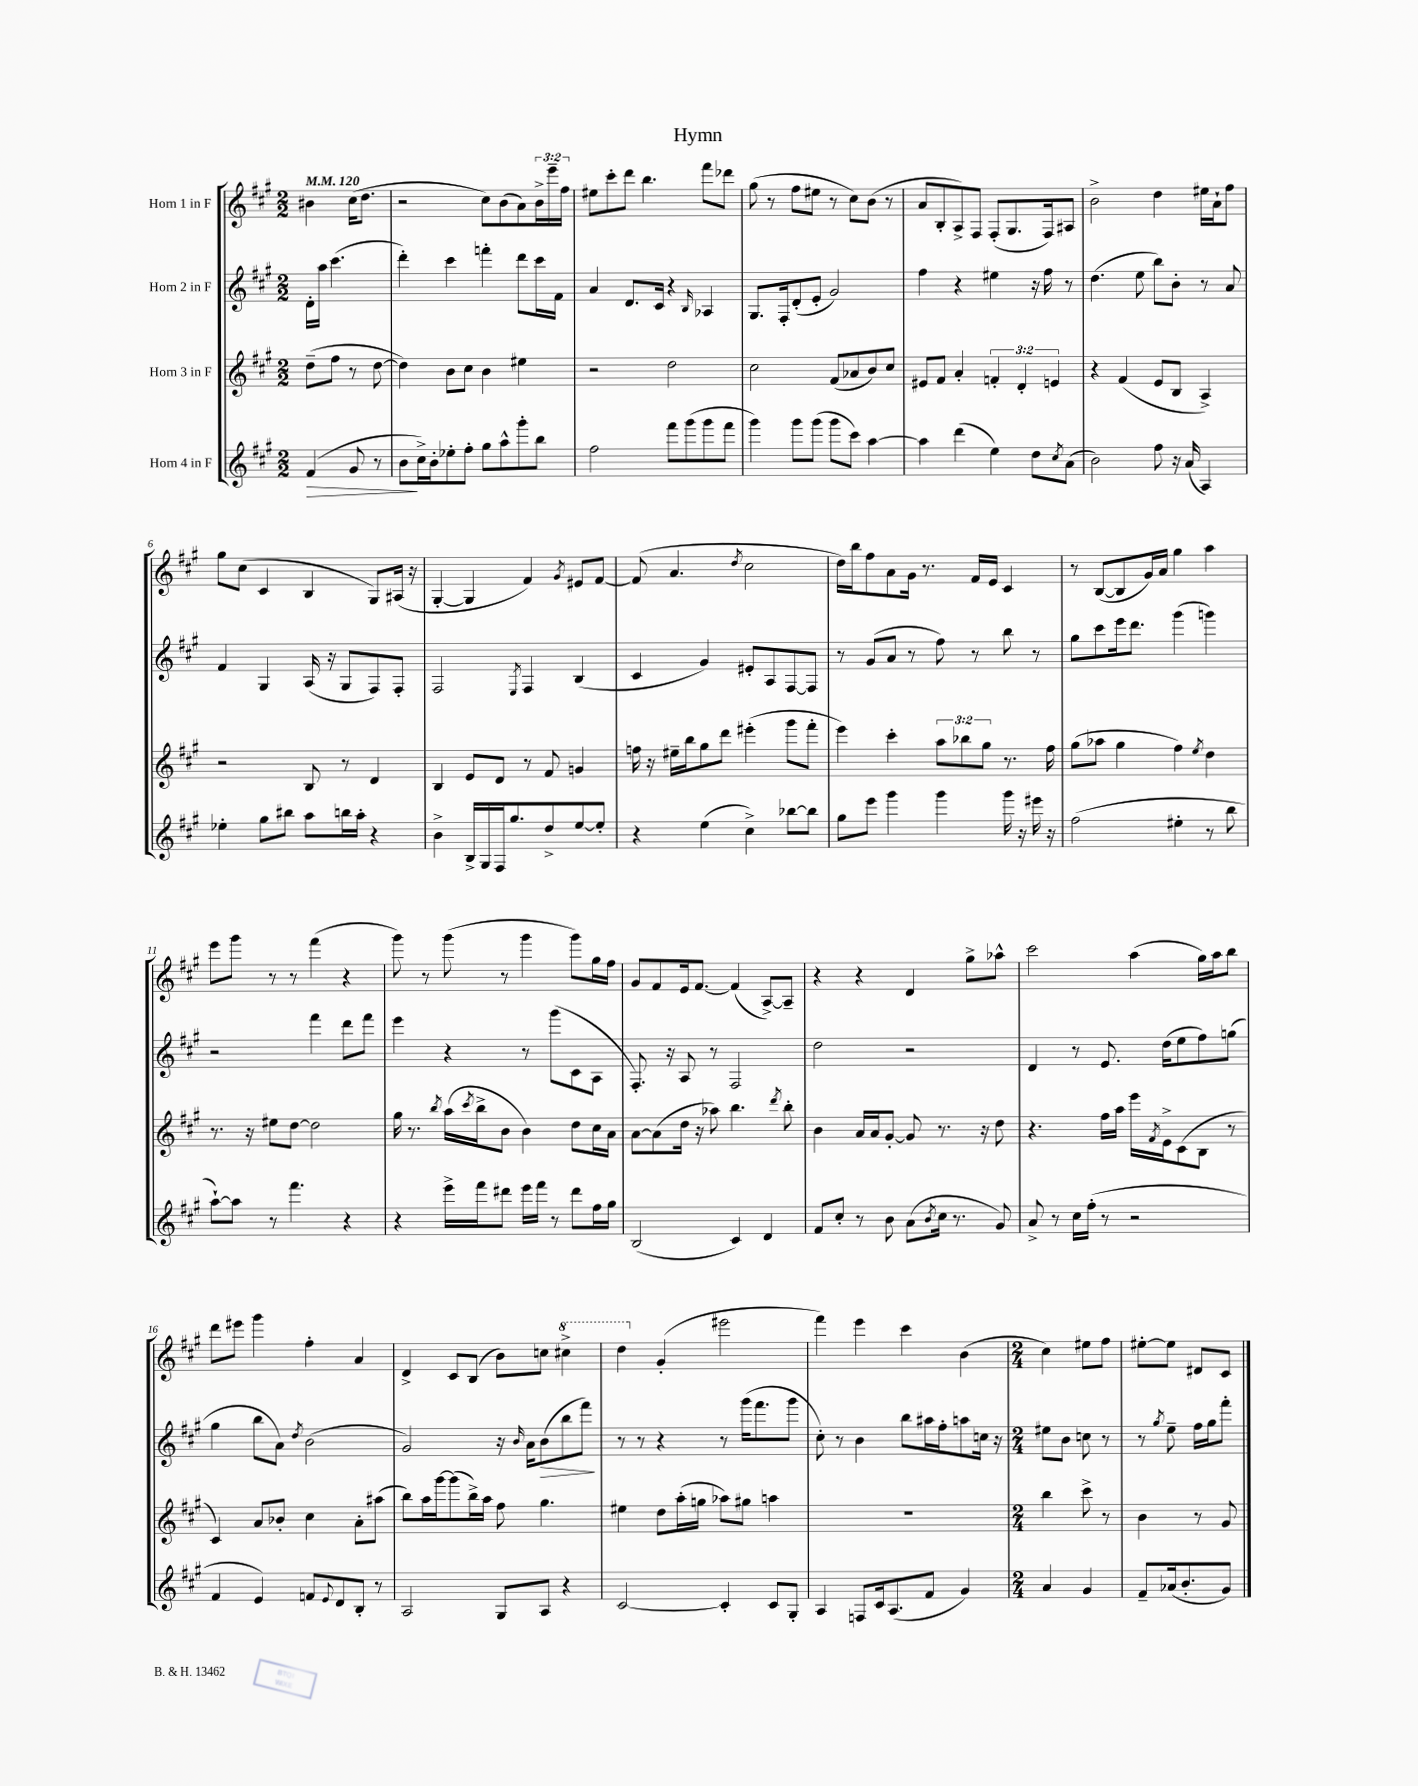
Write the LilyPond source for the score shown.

\header { title = "Hymn" }
<<
\new StaffGroup <<
\new Staff = "s0" \with { instrumentName = "Horn 1 in F" } {
    \clef treble \key a \major \numericTimeSignature \time 2/2 \override Staff.TupletNumber.text = #tuplet-number::calc-fraction-text \partial 2 \tempo 4 = 120
    bis'4 cis''16( d''8. |
    r2 cis''8) b'8( a'8) \tuplet 3/2 { b'16-> e'''16-- fis''16 } |
    eis''8 cis'''8-. d'''8 b''4. fis'''8 des'''8 |
    gis''8( r8 fis''8 eis''8 r8 cis''8) b'8( r8 |
    a'8 b8-. a8->) fis8 fis8-.( gis8. fis16) ais8 |
    b'2-> d''4 eis''16 a'16-! fis''8 |
    gis''8 cis''8( cis'4 b4 gis8) ais16( r16 |
    gis4~-. gis4 fis'4) \acciaccatura { gis'8 } eis'8 fis'8~ |
    fis'8( a'4. \acciaccatura { d''8 } cis''2 |
    d''16) b''16 fis''8 a'8 gis'16 r8. fis'16 e'16 cis'4 |
    r8 b8~( b8 gis'16) a'16 gis''4 a''4 |
    e'''8 gis'''8 r8 r8 fis'''4( r4 |
    gis'''8) r8 gis'''8( r8 gis'''4 gis'''8) gis''16 fis''16 |
    gis'8 fis'8 e'16 fis'8.~ fis'4( a8~->) a8-- |
    r4 r4 d'4 gis''8-> aes''8-^ |
    cis'''2 a''4( gis''16) a''16 b''8 |
    d'''8 eis'''8 gis'''4 fis''4-. a'4 |
    d'4-> cis'8 b8( b'8) c''8 \ottava #1 cis'''!4-> |
    d'''4 \ottava #0 gis'4-.( eis'''2 |
    fis'''4) e'''4 cis'''4 b'4( |
    \numericTimeSignature \time 2/4 cis''4) eis''8 fis''8 |
    eis''8~-. eis''8 dis'8 cis'8 \bar "|." |
}
\new Staff = "s1" \with { instrumentName = "Horn 2 in F" } {
    \clef treble \key a \major \numericTimeSignature \time 2/2 \partial 2
    d'16-. a''16 cis'''4.( |
    d'''4-.) cis'''4 f'''4-. d'''8 cis'''16 fis'16 |
    a'4 d'8. cis'16 r4 \grace { b16 } aes4 |
    gis8. fis16-. d'8-.( e'8-. gis'2) |
    fis''4 r4 eis''4 r16 fis''16 r8 |
    d''4.( e''8 b''8) b'8-. r8 a'8 |
    fis'4 gis4 a16( r16 gis8 fis8) fis8-. |
    fis2 \acciaccatura { e8 } fis4 b4( |
    cis'4 gis'4) eis'8-. a8 fis8~ fis8 |
    r8 gis'8( a'8 r8 fis''8) r8 b''8 r8 |
    gis''8 cis'''8 e'''16 d'''8. gis'''4( g'''4) |
    r2 fis'''4 d'''8 fis'''8 |
    e'''4 r4 r8 gis'''8( cis'8 a8 |
    fis8.-.) r16 a8 r8 fis2 |
    d''2 r2 |
    d'4 r8 e'8. d''16( e''8 fis''8) g''8( |
    gis''4 b''8 a'8) \acciaccatura { d''8 } b'2( |
    gis'2) r16 \grace { b'16 } a'16 b'8\>( b''8 fis'''8\!) |
    r8 r8 r4 r8 gis'''16( fis'''8. gis'''8 |
    cis''8-.) r8 b'4 b''8 ais''16 fis''16-. a''8 c''16 r16 |
    \numericTimeSignature \time 2/4 eis''8 b'8 c''8 r8 |
    r8 \acciaccatura { gis''8 } e''8-- fis''16 gis''16 fis'''8-. \bar "|." |
}
\new Staff = "s2" \with { instrumentName = "Horn 3 in F" } {
    \clef treble \key a \major \numericTimeSignature \time 2/2 \override Staff.TupletNumber.text = #tuplet-number::calc-fraction-text \partial 2
    d''8--( fis''8 r8 d''8~ |
    d''4) b'8 cis''8 b'4 eis''4 |
    r2 d''2 |
    cis''2 fis'8( aes'8 b'8) cis''8 |
    eis'8 fis'8 a'4-. \tuplet 3/2 { f'4-. d'4-. e'4 } |
    r4 fis'4( e'8 b8 a4->) |
    r2 b8 r8 d'4 |
    b4 e'8 d'8 r8 fis'8 g'4 |
    f''16 r16 eis''16-- b''16 gis''8 d'''8 eis'''4-.( gis'''8 fis'''8-. |
    e'''4) cis'''4-. \tuplet 3/2 { a''8 bes''8 gis''8 } r8. fis''16 |
    gis''8( aes''8 gis''4 fis''4) \acciaccatura { e''8 } d''4 |
    r8. r16 eis''8 d''8~ d''2 |
    gis''16 r8. \acciaccatura { b''8 } a''16( \acciaccatura { cis'''8 } b''16-> b'8 b'4) d''8 cis''16 a'16 |
    a'8~ a'8( d''16 r16 aes''8) b''4. \acciaccatura { d'''8 } b''8-. |
    b'4 a'16 a'16 gis'8~-. gis'8 r8. r16 d''8 |
    r4. fis''16 a''16 e'''16 \acciaccatura { fis'8 } e'16-> cis'8( b8 r8 |
    cis'4) a'8 bes'8-. cis''4 a'8-. ais''8( |
    b''8) a''16 gis'''16~ gis'''8( b''16->) a''16 fis''8 gis''4. |
    eis''4 d''8 a''16-.( g''16 aes''8) gis''8 a''4 |
    R1 |
    \numericTimeSignature \time 2/4 b''4 cis'''8-> r8 |
    b'4 r8 gis'8 \bar "|." |
}
\new Staff = "s3" \with { instrumentName = "Horn 4 in F" } {
    \clef treble \key a \major \numericTimeSignature \time 2/2 \partial 2
    fis'4\>( gis'8 r8 |
    b'8\! cis''16->) b'16-. ees''8-. fis''8-. gis''8 a''8-^ gis'''8-. b''8 |
    fis''2 fis'''8 gis'''8( gis'''8 fis'''8 |
    gis'''4) gis'''8 gis'''8( gis'''8 cis'''8) a''4~ |
    a''4 d'''4( e''4) d''8 \acciaccatura { cis''8 } a'8( |
    b'2) fis''8 r16 a'16( a4) |
    ees''4-. gis''8 bis''8 a''8 b''16 a''16-. r4 |
    b'4-> b16-> gis16 fis16 gis''8. d''8-> e''8~ e''8-. |
    r4 e''4( cis''4->) bes''8~ bes''8 |
    gis''8 e'''8 gis'''4 gis'''4 gis'''16 r16 eis'''16 r16 |
    fis''2( eis''4-. r8 b''8 |
    a''8~-!) a''8 r8 fis'''4. r4 |
    r4 e'''16-> fis'''16 dis'''8 e'''16 fis'''16 r8 dis'''8 fis''16 gis''16 |
    b2( cis'4) d'4 |
    fis'8 cis''8-. r8 b'8 a'8( \acciaccatura { b'8 } cis''16 r8. gis'8) |
    a'8-> r8 cis''16 fis''16-.( r8 r2 |
    fis'4 e'4) f'8 \appoggiatura { e'8 } d'8 b8-. r8 |
    a2 gis8 a8 r4 |
    cis'2~ cis'4-. cis'8 gis8-. |
    a4 f8 cis'16 a8.( fis'8 gis'4) |
    \numericTimeSignature \time 2/4 a'4 gis'4 |
    fis'8-- aes'16( b'8.-. gis'8) \bar "|." |
}
>>
>>
